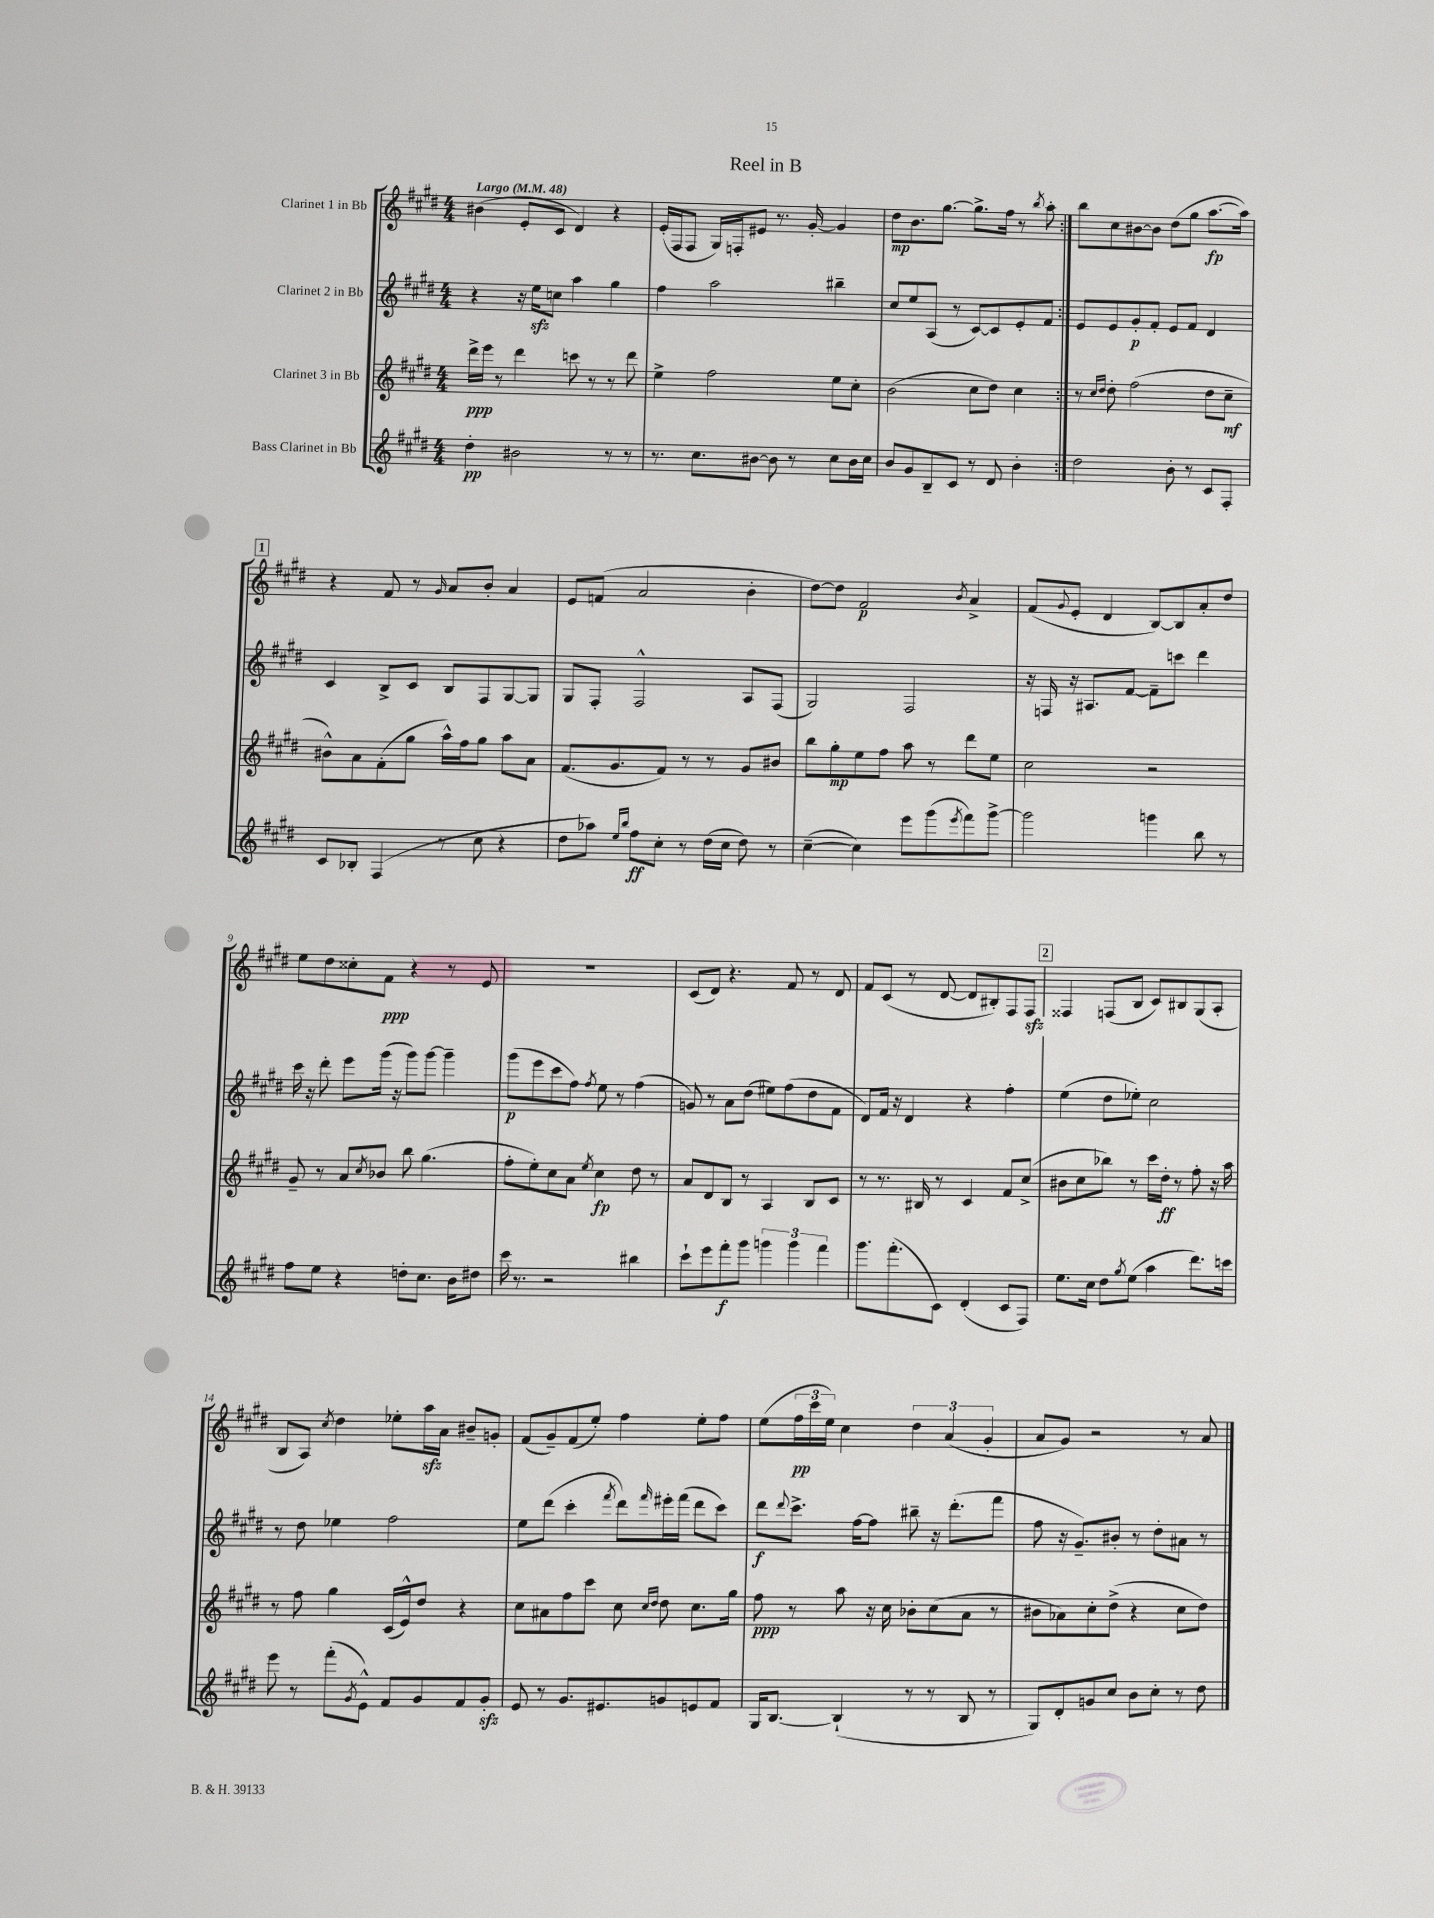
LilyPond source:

\header { title = "Reel in B" }
<<
\new StaffGroup <<
\new Staff = "s0" \with { instrumentName = "Clarinet 1 in Bb" } {
    \clef treble \key e \major \numericTimeSignature \time 4/4 \tempo "Largo" 4 = 48
    \repeat volta 2 { bis'4( e'8-. cis'8 dis'4) r4 |
    e'16-.( fis16 fis8 gis16) f16-. eis'8 r8. gis'16~-. gis'4 |
    dis''8\mp b'8. gis''8.~ gis''8.-> fis''16 r8 \acciaccatura { b''8 } a''8-. | }
    b''8 cis''8 bis'8~ bis'8 dis''8( gis''8 a''8.~\fp a''16) |
    \mark \markup { \box "1" } r4 fis'8 r8 \grace { gis'16 } a'8 b'8-. a'4 |
    e'8 f'8( a'2 b'4-. |
    dis''8~) dis''8 fis'2\p \acciaccatura { b'8 } a'4-> |
    fis'8( \appoggiatura { gis'8 } e'8-. dis'4 b8~) b8 a'8-. dis''8 |
    e''8 dis''8 cisis''8-. fis'8\ppp r4 r8 e'8 |
    R1 |
    cis'8( dis'8) r4. fis'8 r8 dis'8 |
    fis'8 cis'8( r8 dis'8~ dis'8 bis8-.) fis8 fis8\sfz |
    \mark \markup { \box "2" } fisis4 f8( b8 cis'8) bis8 gis8( a8-. |
    b8 a8) \acciaccatura { cis''8 } dis''4 ees''8-. a''16\sfz a'16 bis'8-- g'8-. |
    fis'8( gis'8--) fis'8( e''8-.) fis''4 e''8-. fis''8 |
    e''8( \tuplet 3/2 { fis''16\pp cis'''16 e''16) } cis''4 \tuplet 3/2 { dis''4 a'4( gis'4-. } |
    a'8 gis'8) r2 r8 a'8 \bar "|." |
}
\new Staff = "s1" \with { instrumentName = "Clarinet 2 in Bb" } {
    \clef treble \key e \major \numericTimeSignature \time 4/4
    \repeat volta 2 { r4 r16 e''16\sfz c''8 a''4 gis''4 |
    fis''4 a''2 bis''4-- |
    cis''8 e''8 a8( r8 cis'8~) cis'8 e'8-. fis'8 | }
    e'8 e'8 gis'8-.\p fis'8-. e'8 fis'8 dis'4 |
    \mark \markup { \box "1" } cis'4 b8-> cis'8 b8 fis8 gis8~ gis8 |
    gis8 fis8-. fis2-^ a8 fis8( |
    gis2) fis2 |
    r16 f16 r16 ais8. fis'8~ fis'8-- c'''8 dis'''4 |
    cis'''16 r16 dis'''8-. e'''8 gis'''16( r16 gis'''8) gis'''8~ gis'''4-- |
    gis'''8\p( e'''8 cis'''8 fis''8) \acciaccatura { fis''8 } e''8 r8 fis''4( |
    g'8) r8 a'8 dis''8( eis''8) fis''8( dis''8 fis'8 |
    dis'8) fis'16 r16 dis'4 r4 fis''4-. |
    \mark \markup { \box "2" } e''4( dis''8 ees''8-.) cis''2 |
    r8 dis''8 ees''4 fis''2 |
    e''8 dis'''8( cis'''4-. \acciaccatura { fis'''8 } dis'''8) \grace { fis'''16 } eis'''16-. fis'''16( dis'''8 cis'''8) |
    dis'''8\f \appoggiatura { dis'''8 } cis'''8.-> fis''16~ fis''8 bis''8-- r16 dis'''8.-.( fis'''8 |
    fis''8 r16 gis'8.--) bis'8-. r8 dis''8-. ais'8 r8 \bar "|." |
}
\new Staff = "s2" \with { instrumentName = "Clarinet 3 in Bb" } {
    \clef treble \key e \major \numericTimeSignature \time 4/4
    \repeat volta 2 { dis'''16->\ppp e'''16 r8 dis'''4 c'''8 r8 r8 dis'''8 |
    e''4-> fis''2 e''8 cis''8-. |
    b'2( cis''8 dis''8) cis''4 | }
    r8 \grace { cis''16 dis''16 } dis''8-. fis''2( dis''8 cis''8--\mf |
    \mark \markup { \box "1" } bis'8-^) a'8 fis'8-.( gis''8 a''16-^) fis''16 gis''8 a''8 a'8 |
    fis'8.( gis'8. fis'8) r8 r8 gis'8 bis'8 |
    b''8 gis''8-.\mp e''8 fis''8 a''8 r8 dis'''8 e''8 |
    cis''2 r2 |
    gis'8-- r8 a'8 \acciaccatura { cis''8 } bes'8 b''8 gis''4.( |
    fis''8-. e''8-.) cis''8 a'8 \acciaccatura { e''8 } cis''4\fp dis''8 r8 |
    a'8 dis'8 b8 r8 a4 b8 cis'8 |
    r8 r8. bis16 r8 cis'4 fis'8 cis''8->( |
    \mark \markup { \box "2" } bis'8 cis''8 bes''8) r8 cis'''16 dis''16-.\ff r8 fis''8-. r16 a''16 |
    r8 fis''8 gis''4 cis'16( e'16-^) dis''8 r4 |
    cis''8 ais'8 fis''8 cis'''8 cis''8 \grace { cis''16 dis''16 } dis''8 cis''8. gis''16 |
    fis''8\ppp r8 a''8 r16 cis''16 bes'8-. cis''8( a'8 r8 |
    bis'8 aes'8) cis''8-. dis''8->( r4 cis''8 dis''8) \bar "|." |
}
\new Staff = "s3" \with { instrumentName = "Bass Clarinet in Bb" } {
    \clef treble \key e \major \numericTimeSignature \time 4/4
    \repeat volta 2 { dis''4-.\pp bis'2 r8 r8 |
    r8. cis''8. bis'8~ bis'8 r8 cis''8 bis'16 cis''16 |
    b'8 gis'8 b8-- cis'8 r8 dis'8 b'4-. | }
    dis''2 b'8-. r8 cis'8 fis8-. |
    \mark \markup { \box "1" } cis'8 bes8-. fis4( r8 cis''8 r4 |
    dis''8 aes''8) \grace { e''16 b''16 } fis''8\ff cis''8-. r8 dis''16( cis''16 dis''8) r8 |
    cis''4~--( cis''4) e'''8 gis'''8( \acciaccatura { e'''8 } fis'''8) gis'''8~-> |
    gis'''2 g'''4 b''8 r8 |
    fis''8 e''8 r4 d''8-. cis''8. b'16 dis''8 |
    cis'''16 r8. r2 bis''4 |
    cis'''8-! e'''8 fis'''8-.\f gis'''8 \tuplet 3/2 { g'''4 g'''4 fis'''4 } |
    gis'''8. fis'''8.-.( cis'8) dis'4-.( cis'8 fis8) |
    \mark \markup { \box "2" } e''8. cis''16 dis''8 \acciaccatura { gis''8 } e''8( a''4 dis'''8.) c'''16 |
    e'''8 r8 fis'''8-.( \acciaccatura { gis'8 } e'8-^) fis'8 gis'8 fis'8 gis'8-.\sfz |
    e'8 r8 gis'8. eis'8. g'8 e'8 fis'8 |
    gis16 b8.~ b4-!( r8 r8 b8 r8 |
    gis8) dis'8-. g'8 cis''8 b'8 cis''8-. r8 dis''8 \bar "|." |
}
>>
>>
